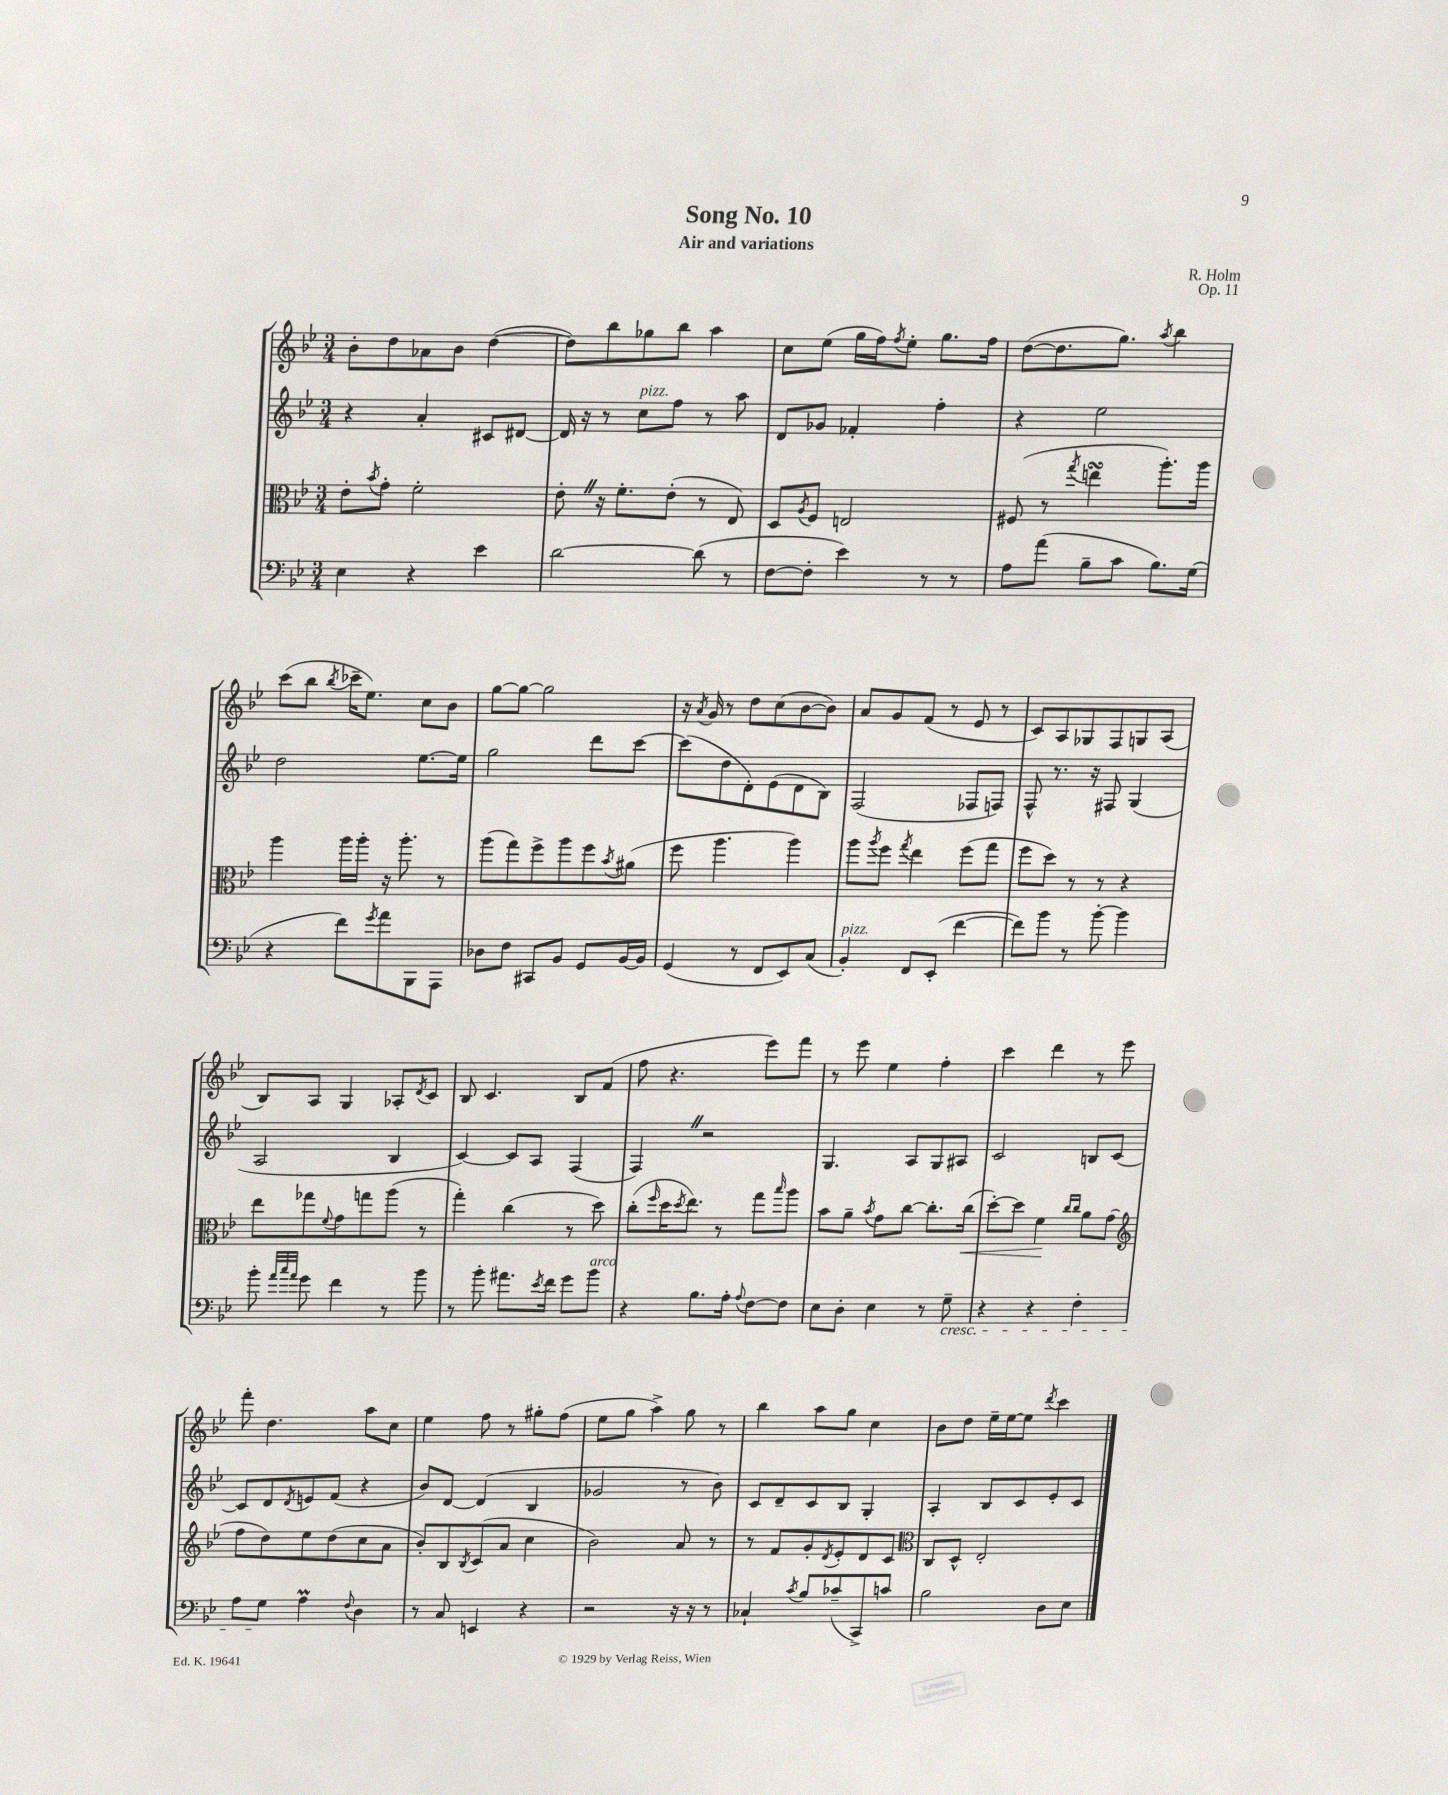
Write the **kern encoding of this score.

**kern	**kern	**dynam	**kern	**kern
*part4	*part3	*part3	*part2	*part1
*staff4	*staff3	*staff3	*staff2	*staff1
*clefF4	*clefC3	*	*clefG2	*clefG2
*k[b-e-]	*k[b-e-]	*	*k[b-e-]	*k[b-e-]
*M3/4	*M3/4	*	*M3/4	*M3/4
=1	=1	=1	=1	=1
4E-\	8e-'\L	.	4r	8b-'\L
.	8qb-/	.	.	.
.	8g'\J	.	.	8dd\
4r	2f'\	.	4a'/	8a-X\
.	.	.	.	8b-\J
4e-\	.	.	8c#X/L	([4dd\
.	.	.	[8d#X/J	.
=2	=2	=2	=2	=2
[2d\	8e-'Z\	.	16d#/]	8dd\L])
.	.	.	16r	.
.	16r	.	8r	8bb-\
.	8.f'\L	.	.	.
!	!	!	!LO:TX:a:i:t=pizz.	!
.	.	.	8cc\L	8gg-X\
.	(8e-'\J	.	8ff\J	8bb-\J
(8d\]	8r	.	8r	4aa\
8r	8E-/)	.	8aa\	.
=3	=3	=3	=3	=3
[8F\L	8D/L	.	8d/L	8cc\L
.	8qA/	.	.	.
8F'\J]	8F/J	.	8g-X/J	(8ee-\J
4e-\)	2En/	.	4f-X'/	16gg\LL
.	.	.	.	16ff\J)
.	.	.	.	8qff/
.	.	.	.	8ee-'\J
8r	.	.	4ff'\	8.gg\L
8r	.	.	.	.
.	.	.	.	16ff\Jk
=4	=4	=4	=4	=4
8A\L	(8F#X/	.	4r	([8dd\L
(8a\J	8r	.	.	8.dd\]
.	8qgg/	.	.	.
8B-~\L	4eensSsS\	.	2ee-\	.
.	.	.	.	8.gg\J)
8c\J	.	.	.	.
.	.	.	.	8qaa/
8.B-\L)	8.aa'\L)	.	.	4bb-\
(16G\Jk	16aa\Jk	.	.	.
!!LO:LB:g=z
=5	=5	=5	=5	=5
4r	4aa\	.	2dd\	(8ccc\L
.	.	.	.	8bb-\J
.	.	.	.	8qbb-/
8f\L)	16aa\LL	.	.	16ccc-X~\KL
.	16aa'\JJ	.	.	8.ee-\J)
8qg/	.	.	.	.
8a\	16r	.	.	.
.	8.aa'\	.	.	.
8BBB-\	.	.	[8.ee-\L	8cc\L
8AAA\J	8r	.	.	8b-\J
.	.	.	16ee-\Jk]	.
=6	=6	=6	=6	=6
8D-X\L	(8aa\L	.	2gg\	[8gg\L
8F\J	8gg\)	.	.	8gg\J_
8CC#X/L	8ff^\	.	.	2gg\]
8BB-/J	8aa\	.	.	.
8GG/L	8ff\	.	8ddd\L	.
.	8qb-/	.	.	.
[16BB-/L	(8a#X\J	.	[8ccc\J	.
16BB-/JJ]	.	.	.	.
=7	=7	=7	=7	=7
(4GG/	8ff\	.	(8ccc\L]	16r
.	.	.	.	8qa/
.	.	.	.	16g/
.	4.aa\	.	8dd\	8r
8r	.	.	8d'\)	8dd\L
8FF/L	.	.	(8e-\	(8cc\
8EE-/)	4aa\)	.	8d\	[8b-\
(8C/J	.	.	8B-\J)	8b-\J])
=8	=8	=8	=8	=8
!LO:TX:a:i:t=pizz.	!	!	!	!
4BB-'/)	8aa\L	.	(2F/	8a/L
.	8qaa/	.	.	.
.	8ff\J	.	.	8g/
.	8qgg/	.	.	.
8FF/L	4ee-\	.	.	(8f/J
(8EE-'/J	.	.	.	8r
[4f\	(8ff\L	.	8F-X/L	8e-/
.	8gg\J	.	8Fn/J)	8r
=9	=9	=9	=9	=9
8f\L])	8ff\L	.	8F^^/	8c/L)
8b-\J	8dd\J)	.	8.r	8A/
8r	8r	.	.	8G-X/
.	.	.	16r	.
[8b-'\	8r	.	8F#X/	8F/
4b-\]	4r	.	(4G/	8Gn/
.	.	.	.	(8A/J
!!LO:LB:g=z
=10	=10	=10	=10	=10
8b-'\	8ee-\L	.	2A/	8B-/L)
32qqa/LLL	.	.	.	.
32qqcc/	.	.	.	.
32qqa/JJJ	.	.	.	.
8g\	8gg-X\	.	.	8A/J
.	8qqf/	.	.	.
4f\	8g\	.	.	4G/
.	8ggn\	.	.	.
8r	(8aa\J	.	4B-/	8A-X'/L
.	.	.	.	8qd/
8b-\	8r	.	.	8c/J
=11	=11	=11	=11	=11
8r	4gg'\)	.	[4c/)	8B-/
8b-'\	.	.	.	4.c/
8.a#X\L	(4cc\	.	8c/L]	.
.	.	.	8A/J	.
8qe-/	.	.	.	.
16f\Jk	.	.	.	.
8g\L	8r	.	(4F/	8B-/L
!LO:TX:a:i:t=arco	!	!	!	!
8b-\J	8dd\)	.	.	(8f/J
=12	=12	=12	=12	=12
4r	(8cc'\L	.	4FZ/)	8ff\
.	16qqff/	.	.	.
.	16dd\K	.	.	4.r
.	8qdd/	.	.	.
.	8.ee-\J)	.	.	.
8.B-\L	.	.	2r	.
.	8r	.	.	.
16A'\Jk	.	.	.	.
8qqA/	.	.	.	.
[8F\L	8gg\L	.	.	8eee-\L)
.	16qqbb-/	.	.	.
8F\J]	8aa\J	.	.	8fff\J
=13	=13	=13	=13	=13
8E-\L	8b-\L	.	4.G/	8r
8D'\J	8a~\J	.	.	8eee-\
.	8qb-/	.	.	.
4E-\	8g\L	.	.	4ee-\
.	[8cc\J	.	8A/L	.
8r	8.cc'\L]	.	8G/	4ff'\
!LO:TX:b:i:t=cresc.	!	!	!	!
8G~\	.	.	8A#X/J	.
!	!	!LO:HP:b	!	!
.	(16cc\Jk	<	.	.
=14	=14	=14	=14	=14
4r	[8dd'\L)	.	2c/	4ccc\
.	8dd\J]	.	.	.
4r	4f\	.	.	4ddd\
.	16qqcc/LL	.	.	.
.	16qqcc/JJ	.	.	.
4F'\	8a\L	[	8Bn/L	8r
.	(8g\J	.	[8c/J	8eee-\
!!LO:LB:g=z
=15	=15	=15	=15	=15
*	*clefG2	*	*	*
8A\L	8ff\L	.	8c/L]	8fff'\
8G\J	8dd\)	.	8d/	4.dd\
.	.	.	8qd/	.
4Am\	8ee-\	.	8en/	.
.	(8dd\	.	(8f/J	.
8qqF/	.	.	.	.
4D\	8cc\	.	4r	8aa\L
.	8a\J	.	.	8cc\J
=16	=16	=16	=16	=16
8r	8b-'/L)	.	8b-/L)	4ee-\
8C/	8B-/	.	[8d/J	.
.	8qB-/	.	.	.
4EEn/	(8c/	.	(4d/]	8ff\
.	8a/J	.	.	8r
4r	4cc\	.	4B-/	8gg#X'\L
.	.	.	.	(8ff\J
=17	=17	=17	=17	=17
2r	2b-\)	.	2g-X/	8ee-\L
.	.	.	.	8gg\J
.	.	.	.	4aa^\)
16r	8a/	.	8r	8gg\
16r	.	.	.	.
8r	8r	.	8b-\)	8r
=18	=18	=18	=18	=18
4C-X`/	8r	.	8c/L	4bb-\
.	8f/L	.	8d~/	.
8qc/	.	.	.	.
8B-/L	8g'/	.	8c/	8aa\L
.	8qd/	.	.	.
(8c-X~/	8e-'/	.	8B-/J	8gg\J
8CC^/)	8d/	.	4G'/	4cc\
8cn/J	8c/J	.	.	.
=19	=19	=19	=19	=19
*	*clefC3	*	*	*
2B-\	8C/L	.	4A'/	8b-\L
.	8D^^/J	.	.	8dd\J
.	2E-'/	.	8B-/L	16ee-~\LL
.	.	.	.	[16ee-\J
.	.	.	8c/	8ee-\J]
.	.	.	.	8qddd/
8D\L	.	.	8e-'/	4ccc\
8E-\J	.	.	8c/J	.
==	==	==	==	==
*-	*-	*-	*-	*-
